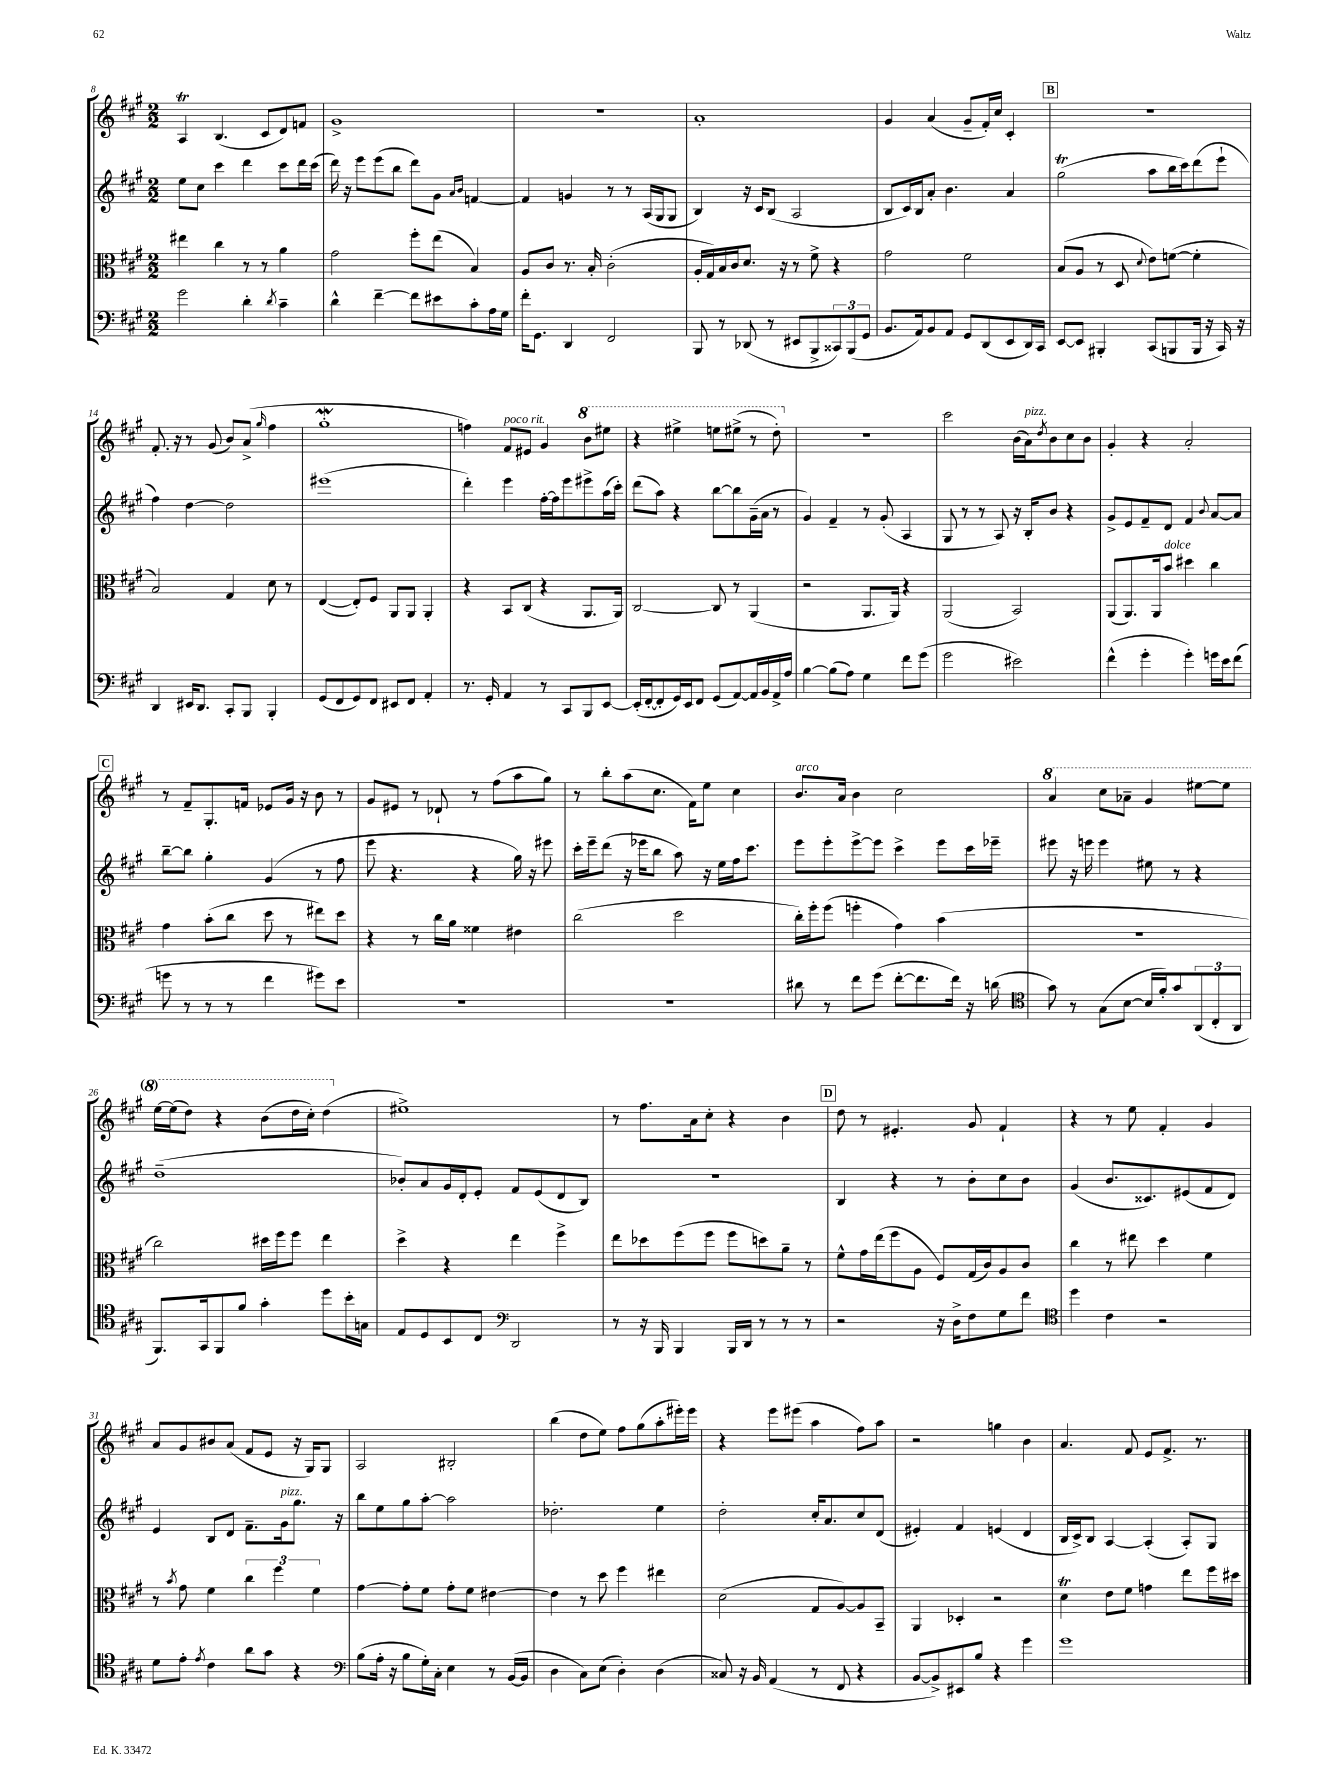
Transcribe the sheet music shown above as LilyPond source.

<<
\new StaffGroup <<
\new Staff = "s0" {
    \clef treble \key a \major \numericTimeSignature \time 2/2
    a4\trill b4.( cis'8 d'8) f'8 |
    gis'1-> |
    R1 |
    a'1-. |
    gis'4 a'4( gis'8-- fis'16-.) cis''16 cis'4-. |
    \mark \markup { \box "B" } R1 |
    fis'8.-. r16 r8 gis'8( b'8) a'8->( \grace { gis''16 } fis''4 |
    gis''1-.\mordent |
    f''4) fis'8^\markup { \italic "poco rit." } eis'8 gis'4 \ottava #1 b''8 eis'''8 |
    r4 eis'''4-> e'''8 eis'''8->( r8 d'''8-.) \ottava #0 |
    R1 |
    cis'''2 b'16( a'16^\markup { \italic "pizz." }) \acciaccatura { d''8 } b'8 cis''8 b'8 |
    gis'4-. r4 a'2-. |
    \mark \markup { \box "C" } r8 fis'8-- gis8.-. f'16 ees'8 gis'16 r16 b'8 r8 |
    gis'8 eis'8 r8 des'8-! r8 fis''8( a''8 gis''8) |
    r8 b''8-. a''8( cis''8. fis'16) e''8 cis''4 |
    b'8.^\markup { \italic "arco" } a'16 b'4 cis''2 |
    \ottava #1 a''4 cis'''8 aes''8-- gis''4 eis'''8~ eis'''8 |
    e'''16~ e'''16( d'''8) r4 b''8( d'''16 cis'''16-.) d'''4( \ottava #0 |
    eis''1->) |
    r8 fis''8. a'16 cis''8-. r4 b'4 |
    \mark \markup { \box "D" } d''8 r8 eis'4.-. gis'8 fis'4-! |
    r4 r8 e''8 fis'4-. gis'4 |
    a'8 gis'8 bis'8 a'8( fis'8 e'8 r16 gis16) gis8 |
    a2 bis2-. |
    b''4( d''8 e''8) fis''8 gis''8( a''8-. eis'''16-.) eis'''16 |
    r4 e'''8 eis'''8( a''4 fis''8) a''8 |
    r2 g''4 b'4 |
    a'4. fis'8 e'8 fis'8.-> r8. \bar "|." |
}
\new Staff = "s1" {
    \clef treble \key a \major \numericTimeSignature \time 2/2
    e''8 cis''8 cis'''4 d'''4 cis'''8 d'''16 cis'''16( |
    d'''16) r16 e'''8 e'''8( b''8 d'''8) gis'8 \grace { a'16 b'16 } f'4~ |
    f'4 g'4 r8 r8 a16( gis16 gis8 |
    b4) r16 cis'16 b8( a2 |
    b8 cis'16) b16 a'8-. b'4. a'4 |
    \mark \markup { \box "B" } gis''2\trill( a''8 b''16 cis'''16) d'''8( e'''8-! |
    fis''4) d''4~ d''2 |
    eis'''1( |
    d'''4-.) e'''4 fis''16~-. fis''16 e'''8 eis'''8-> a''16( cis'''16-.) |
    d'''8( a''8) r4 b''8~ b''8 gis'16--( a'16 r8 |
    gis'4) fis'4-- r8 gis'8-.( a4 |
    gis8 r8 r8 a8) r16 b16-. b'8 r4 |
    gis'8-> e'8 fis'8-- d'8 fis'4 \appoggiatura { b'8 } a'8~ a'8 |
    \mark \markup { \box "C" } b''8~-- b''8 gis''4-. gis'4( r8 fis''8 |
    e'''8 r4. r4 gis''16) r16 eis'''8 |
    cis'''16-. e'''16-- d'''8( r16 ees'''16 b''8 a''8) r16 e''16 fis''16 cis'''8. |
    e'''8 e'''8-. e'''8~-> e'''8 cis'''4-> e'''8 cis'''16 ees'''16-- |
    eis'''8 r16 e'''16 e'''4 eis''8 r8 r4 |
    d''1--( |
    bes'8-.) a'8 gis'16 d'16-. e'8-. fis'8 e'8( d'8 b8) |
    R1 |
    \mark \markup { \box "D" } b4 r4 r8 b'8-. cis''8 b'8 |
    gis'4( b'8. cisis'8.) eis'8( fis'8 d'8) |
    e'4 b8 d'8 fis'8.-- gis'16^\markup { \italic "pizz." } gis''8. r16 |
    b''8 e''8 gis''8 a''8~-. a''2 |
    des''2.-. e''4 |
    d''2-. cis''16-. a'8. cis''8 d'8( |
    eis'4-.) fis'4 e'4( d'4 |
    b16 cis'16->) b8 a4~ a4-.( a8-.) gis8 \bar "|." |
}
\new Staff = "s2" {
    \clef alto \key a \major \numericTimeSignature \time 2/2
    eis''4 cis''4 r8 r8 a'4 |
    gis'2 fis''8-. e''8( b4) |
    a8 cis'8 r8. b16-. cis'2-.( |
    a16-. gis16) b16 cis'16 d'8. r16 r8 fis'8-> r4 |
    gis'2 fis'2 |
    \mark \markup { \box "B" } b8( a8 r8 d8 \appoggiatura { d'8 } e'8) f'8~( f'4-. |
    b2) gis4 d'8 r8 |
    e4~( e8-.) fis8 a,8 a,8 a,4-. |
    r4 b,8 cis8( r4 a,8. a,16) |
    cis2~ cis8 r8 a,4( |
    r2 a,8. a,16) r4 |
    a,2( b,2) |
    a,8( a,8.) a,16 b'8^\markup { \italic "dolce" } dis''4 cis''4 |
    \mark \markup { \box "C" } gis'4 b'8-.( cis''8 d''8 r8 eis''8) d''8 |
    r4 r8 cis''16 a'16 fisis'4 eis'4 |
    cis''2( d''2 |
    cis''16-.) fis''16-. fis''8( f''4-. gis'4) b'4( |
    r1 |
    cis''2) dis''16 fis''16 fis''8 e''4 |
    d''4-> r4 e''4 fis''4-> |
    e''8 des''8 fis''8( fis''8 fis''8 d''8) a'8-- r8 |
    \mark \markup { \box "D" } fis'8-^ gis'16 e''16( fis''8 a8 fis8) gis16( cis'16) a8 cis'8 |
    cis''4 r8 eis''8 d''4 fis'4 |
    r8 \acciaccatura { b'8 } gis'8 fis'4 \tuplet 3/2 { cis''4 fis''4 fis'4 } |
    gis'4~ gis'8-. fis'8 gis'8-. fis'8 eis'4~ |
    eis'4 r8 d''8 fis''4 eis''4 |
    d'2( gis8 a8~) a8 b,8-- |
    a,4 des4-. r2 |
    d'4\trill e'8 fis'8 g'4 e''8 fis''16 dis''16 \bar "|." |
}
\new Staff = "s3" {
    \clef bass \key a \major \numericTimeSignature \time 2/2
    gis'2 d'4-. \acciaccatura { d'8 } cis'4-- |
    d'4-^ fis'4~-- fis'8 eis'8 cis'8-. a16 gis16 |
    fis'16-. gis,8. d,4 fis,2 |
    b,,8 r8 des,8( r8 eis,8 b,,8-> \tuplet 3/2 { cisis,8) b,,8( gis,8 } |
    b,8. a,16) b,8 a,8 gis,8 d,8( e,8 d,16) cis,16 |
    \mark \markup { \box "B" } e,8~ e,8 bis,,4-. cis,8( b,,8 b,,16 r16 cis,16) r16 |
    d,4 eis,16 d,8. cis,8-. b,,8 b,,4-. |
    gis,8( fis,8 gis,8) fis,8 eis,8 fis,8 a,4-. |
    r8. gis,16-. a,4 r8 cis,8 b,,8 e,8~ |
    e,16-.( fis,16~-. fis,8-. gis,16) e,16 fis,8 gis,8( a,8~) a,16 b,16 a,16-> a16 |
    b4~ b8( a8) gis4 fis'8 gis'8( |
    gis'2 eis'2) |
    fis'4-^( gis'4-. gis'4-.) g'16 e'16 fis'8( |
    \mark \markup { \box "C" } g'8 r8 r8 r8 fis'4 gis'8) e'8 |
    r1 |
    R1 |
    dis'8 r8 fis'8 gis'8( fis'8~-. fis'8. fis'16) r16 d'16( |
    \clef tenor gis'8) r8 gis8( b8~ b16 fis'16-.) gis'8 \tuplet 3/2 { a,8( cis8-. a,8 } |
    fis,8.) gis,16 fis,8 fis'8 gis'4-. d''8 b'16-. g16 |
    e8 d8 b,8 cis8 \clef bass d,2 |
    r8 r16 b,,16 b,,4 b,,16 d,16 r8 r8 r8 |
    \mark \markup { \box "D" } r2 r16 d16-> fis8 gis8 fis'8 |
    \clef tenor d''4 cis'4 r2 |
    d'8 e'8-. \acciaccatura { e'8 } cis'4 a'8 gis'8 r4 |
    \clef bass b8( a16-. r16 b8 gis16-.) cis16-. e4 r8 b,16~( b,16 |
    d4 cis8) e8( d4-.) d4( |
    cisis8) r16 b,16 a,4( r8 fis,8 r4 |
    b,8~ b,8->) eis,8 b8 r4 gis'4 |
    gis'1 \bar "|." |
}
>>
>>
\layout { \context { \Score currentBarNumber = #8 } }
